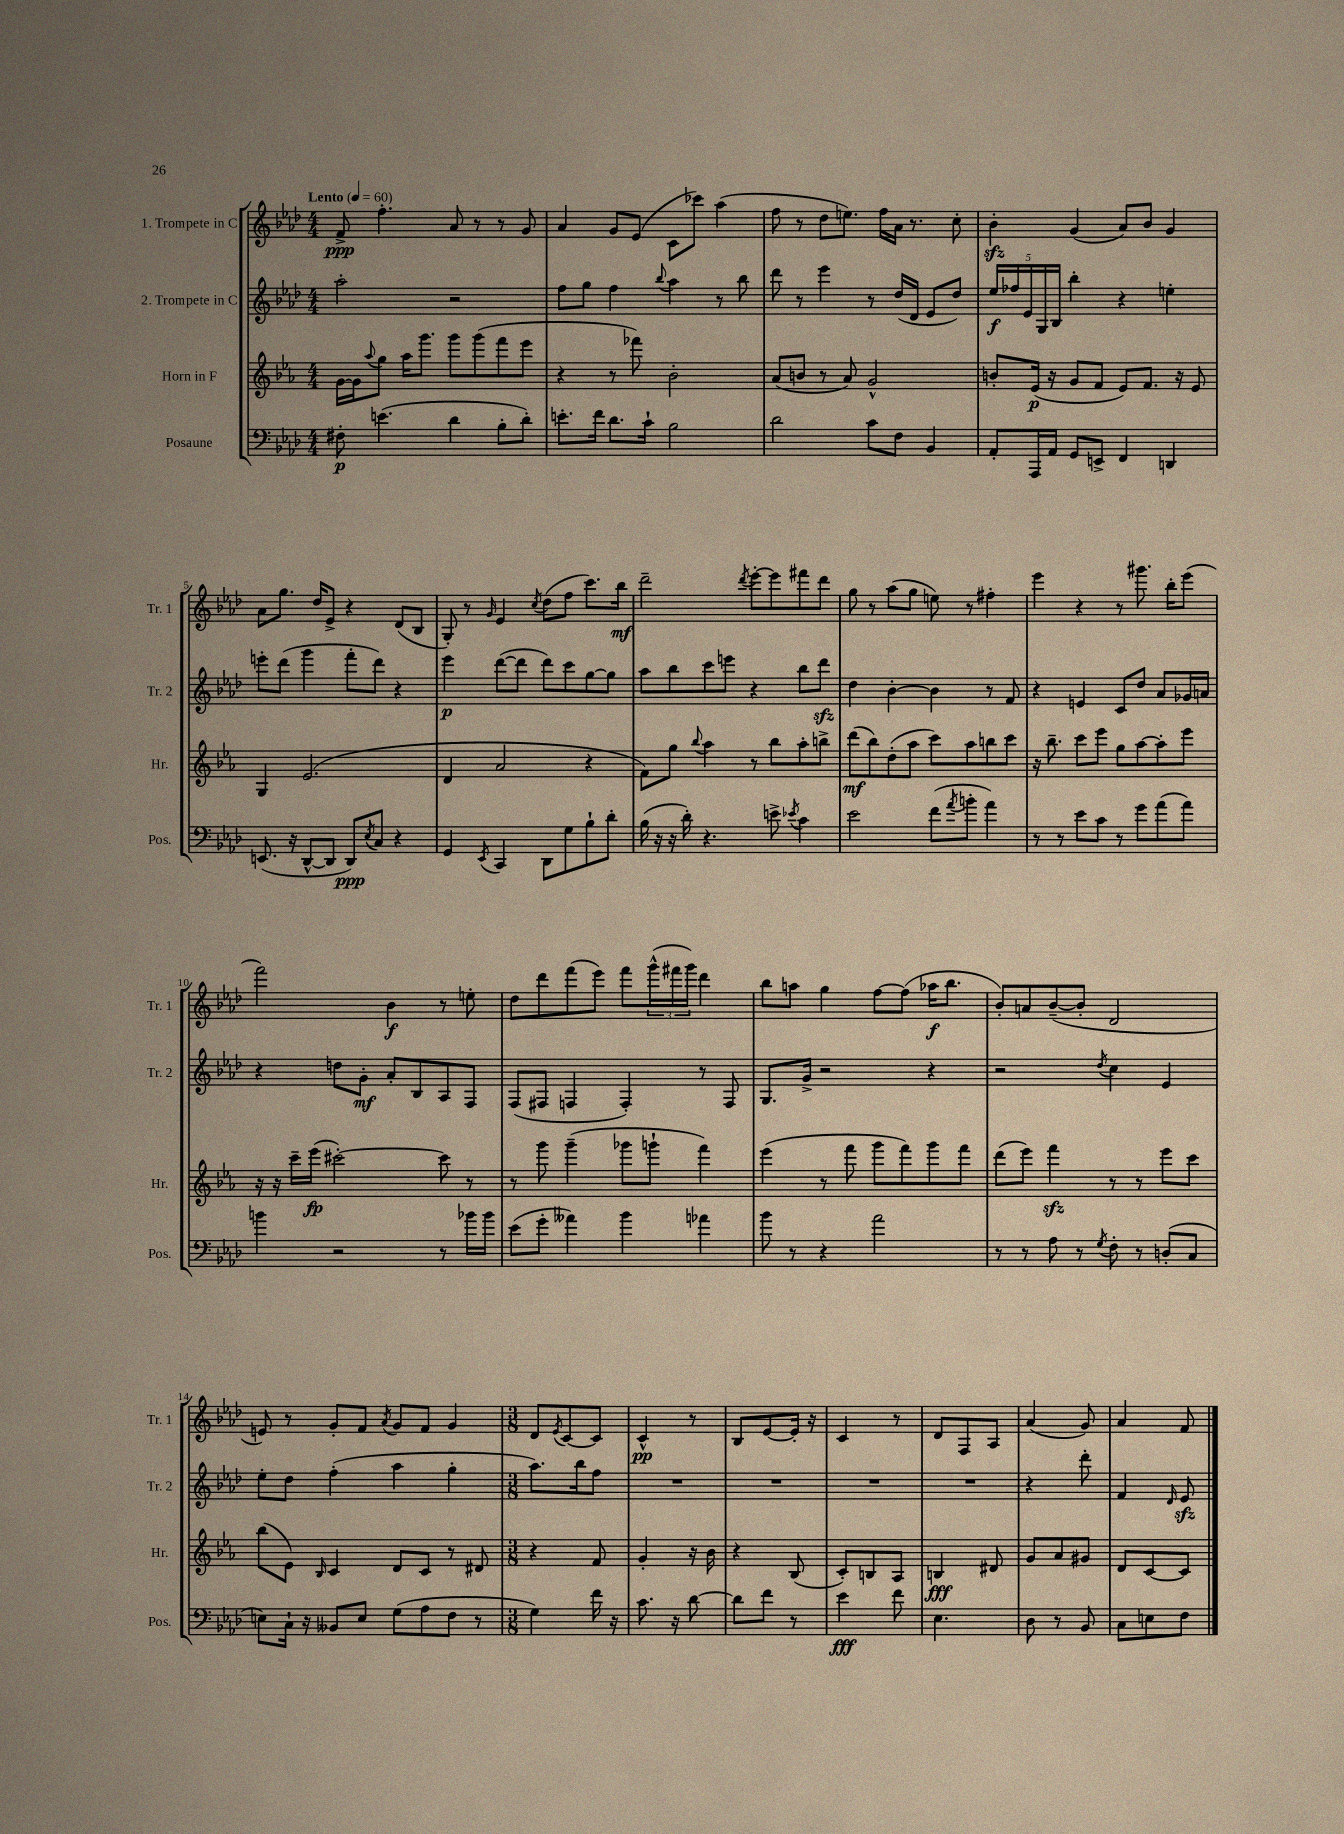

**kern	**dynam	**kern	**dynam	**kern	**dynam	**kern	**dynam
*part4	*part4	*part3	*part3	*part2	*part2	*part1	*part1
*staff4	*staff4	*staff3	*staff3	*staff2	*staff2	*staff1	*staff1
*I"Posaune	*	*I"Horn in F	*	*I"2. Trompete in C	*	*I"1. Trompete in C	*
*I'Pos.	*	*I'Hr.	*	*I'Tr. 2	*	*I'Tr. 1	*
*clefF4	*	*clefG2	*	*clefG2	*	*clefG2	*
*k[b-e-a-d-]	*	*k[b-e-a-]	*	*k[b-e-a-d-]	*	*k[b-e-a-d-]	*
*M4/4	*	*M4/4	*	*M4/4	*	*M4/4	*
*MM60	*	*MM60	*	*MM60	*	*MM60	*
=1	=1	=1	=1	=1	=1	=1	=1
!	!	!	!	!	!	!LO:TX:a:B:t=Lento	!
8F#X'\	p	[16g\LL	.	2aa-'\	.	8f^/	ppp
.	.	16g\J]	.	.	.	.	.
.	.	8qqaa-/	.	.	.	.	.
(4.en\	.	8gg\J	.	.	.	4.ff'\	.
.	.	16aa-\KL	.	.	.	.	.
.	.	8.ggg\J	.	.	.	.	.
4d-\	.	8ggg\L	.	2r	.	8a-/	.
.	.	(8ggg\	.	.	.	8r	.
8B-'\L	.	8fff\	.	.	.	8r	.
8d-'\J)	.	8eee-\J	.	.	.	8g/	.
=2	=2	=2	=2	=2	=2	=2	=2
8.en'\L	.	4r	.	8ff\L	.	4a-/	.
.	.	.	.	8gg\J	.	.	.
16f\Jk	.	.	.	.	.	.	.
8.d-\L	.	8r	.	4ff\	.	8g/L	.
.	.	8fff-X\)	.	.	.	(8e-/J	.
16c`\Jk	.	.	.	.	.	.	.
.	.	.	.	8qqbb-/	.	.	.
2B-\	.	2b-'\	.	4aa-\	.	8c\L	.
.	.	.	.	.	.	8ccc-X\J)	.
.	.	.	.	8r	.	(4aa-\	.
.	.	.	.	8bb-\	.	.	.
=3	=3	=3	=3	=3	=3	=3	=3
2d-\	.	(8a-/L	.	8ddd-\	.	8ff\	.
.	.	8bn/J	.	8r	.	8r	.
.	.	8r	.	4eee-\	.	8dd-\L	.
.	.	8a-/)	.	.	.	8.een\J)	.
8c\L	.	2g^^/	.	8r	.	.	.
.	.	.	.	.	.	16ff\LL	.
8F\J	.	.	.	(16dd-/LL	.	16a-\JJ	.
.	.	.	.	16d-/JJ	.	8.r	.
4BB-/	.	.	.	8e-/L	.	.	.
.	.	.	.	8dd-/J)	.	8cc'\	.
=4	=4	=4	=4	=4	=4	=4	=4
8AA-'/L	.	8bn'/L	.	20ee-/LL	f	4b-zz'\	.
.	.	.	.	20ff-X/	.	.	.
.	.	.	.	20e-/	.	.	.
16AAA-/L	.	(16e-/Jk	p	.	.	.	.
.	.	.	.	20G/	.	.	.
16AA-/JJ	.	16r	.	.	.	.	.
.	.	.	.	20B-/JJ	.	.	.
8GG/L	.	8g/L	.	4bb-'\	.	(4g/	.
8EEn^/J	.	8f/J	.	.	.	.	.
4FF/	.	8e-/L)	.	4r	.	8a-/L)	.
.	.	8.f/J	.	.	.	8b-/J	.
4DDn/	.	.	.	4een'\	.	4g/	.
.	.	16r	.	.	.	.	.
.	.	8e-/	.	.	.	.	.
!!LO:LB:g=z
=5	=5	=5	=5	=5	=5	=5	=5
(8.EEn/	.	4G/	.	8eeen'\L	.	8a-\L	.
.	.	.	.	(8ddd-\J	.	8.gg\J	.
16r	.	.	.	.	.	.	.
[8DD-^^/L	.	(2.e-/	.	4ggg\	.	.	.
.	.	.	.	.	.	16dd-/KL	.
8DD-/J]	.	.	.	.	.	8e-^/J	.
8DD-/L)	ppp	.	.	8fff'\L	.	4r	.
8qE-/	.	.	.	.	.	.	.
8C/J	.	.	.	8ddd-\J)	.	.	.
4r	.	.	.	4r	.	(8d-/L	.
.	.	.	.	.	.	8B-/J	.
=6	=6	=6	=6	=6	=6	=6	=6
4GG/	.	4d/	.	4eee-\	p	8G'/)	.
.	.	.	.	.	.	8r	.
8qEE-/	.	.	.	.	.	16qqg/	.
4CC/	.	2a-/	.	([8ddd-\L	.	4e-/	.
.	.	.	.	8ddd-\J]	.	.	.
.	.	.	.	.	.	8qcc/	.
8DD-\L	.	.	.	8ddd-\L)	.	(8dd-\L	.
8G\	.	.	.	8ccc\	.	8ff\J	.
8B-`\	.	4r	.	[8gg\	.	8.ccc\L)	.
8d-'\J	.	.	.	8gg\J]	.	.	.
.	.	.	.	.	.	16bb-\Jk	mf
=7	=7	=7	=7	=7	=7	=7	=7
(16B-\	.	8f\L)	.	8aa-\L	.	2ddd-~\	.
16r	.	.	.	.	.	.	.
16r	.	8gg\J	.	8bb-\	.	.	.
16d-'\)	.	.	.	.	.	.	.
.	.	8qqbb-/	.	.	.	.	.
4.r	.	4aa-\	.	8ccc\	.	.	.
.	.	.	.	8eeen\J	.	.	.
.	.	.	.	.	.	8qddd-/	.
.	.	8r	.	4r	.	[8eee-'\L	.
8en^\	.	8bb-\L	.	.	.	8eee-\]	.
8qe-X/	.	.	.	.	.	.	.
4c\	.	8aa-'\	.	8bb-\L	.	8fff#X\	.
.	.	8bbn^\J	.	8ddd-zz\J	.	8ddd-\J	.
=8	=8	=8	=8	=8	=8	=8	=8
2e-\	.	(8ddd\L	mf	4dd-\	.	8gg\	.
.	.	8bb-\)	.	.	.	8r	.
.	.	(8dd'\	.	[4b-'\	.	(8aa-\L	.
.	.	8aa-\J	.	.	.	8gg\J	.
(8f\L	.	8ccc\L)	.	4b-\]	.	8een\)	.
8qa-/	.	.	.	.	.	.	.
8bn'\J	.	8aa-\	.	.	.	8r	.
4a-\)	.	8bbn\	.	8r	.	4ff#X'\	.
.	.	8ccc\J	.	8f/	.	.	.
=9	=9	=9	=9	=9	=9	=9	=9
8r	.	16r	.	4r	.	4eee-\	.
.	.	8.bb-~\	.	.	.	.	.
8r	.	.	.	.	.	.	.
8e-\L	.	8ccc\L	.	4en/	.	4r	.
8c\J	.	8eee-\J	.	.	.	.	.
8r	.	8gg\L	.	8c/L	.	8r	.
8g\L	.	[8aa-\	.	8dd-/J	.	8.ggg#X\	.
(8a-\	.	8aa-'\]	.	8a-/L	.	.	.
.	.	.	.	.	.	16bb-'\KL	.
8a-\J)	.	8eee-\J	.	16g-X/L	.	(8eee-\J	.
.	.	.	.	16an/JJ	.	.	.
!!LO:LB:g=z
=10	=10	=10	=10	=10	=10	=10	=10
4bn\	.	16r	.	4r	.	2fff\)	.
.	.	16r	.	.	.	.	.
.	.	16ccc~\LL	.	.	.	.	.
.	.	(16eee-\JJ	fp	.	.	.	.
2r	.	[2ccc#X'\)	.	8ddn\L	.	.	.
.	.	.	.	8g'\J	mf	.	.
.	.	.	.	8a-'/L	.	4b-\	f
.	.	.	.	8B-/	.	.	.
8r	.	8ccc#\]	.	8A-/	.	8r	.
16b-X\LL	.	8r	.	8F/J	.	8een'\	.
16b-\JJ	.	.	.	.	.	.	.
=11	=11	=11	=11	=11	=11	=11	=11
(8e-\L	.	8r	.	(8F/L	.	8dd-\L	.
8g'\J	.	8ggg\	.	8F#X/J	.	8ddd-\	.
4a--X\)	.	(4ggg~\	.	4Fn/	.	(8fff\	.
.	.	.	.	.	.	8eee-\J)	.
4b-\	.	8ggg-X\L	.	4F'/)	.	8fff\L	.
.	.	8gggn`\J	.	.	.	(24ggg^^\L	.
.	.	.	.	.	.	24fff#X\	.
.	.	.	.	.	.	24ggg\JJ)	.
4a-X\	.	4fff\)	.	8r	.	4ddd-\	.
.	.	.	.	8F/	.	.	.
=12	=12	=12	=12	=12	=12	=12	=12
8b-\	.	(4eee-\	.	8.G/L	.	8bb-\L	.
8r	.	.	.	.	.	8aan\J	.
.	.	.	.	16g^/Jk	.	.	.
4r	.	8r	.	2r	.	4gg\	.
.	.	8fff\	.	.	.	.	.
2a-\	.	8ggg\L	.	.	.	[8ff\L	.
.	.	8fff\)	.	.	.	(8ff\J]	.
.	.	8ggg\	.	4r	.	16aa-X\KL	f
.	.	.	.	.	.	8.bb-\J	.
.	.	8fff\J	.	.	.	.	.
=13	=13	=13	=13	=13	=13	=13	=13
8r	.	(8ddd\L	.	2r	.	8b-'/L)	.
8r	.	8eee-\J)	.	.	.	8an/	.
8A-\	.	4fffzz\	.	.	.	([8b-~/	.
8r	.	.	.	.	.	8b-'/J]	.
8qG/	.	.	.	8qdd-/	.	.	.
8F'\	.	8r	.	4cc\	.	2d-/	.
8r	.	8r	.	.	.	.	.
(8Dn'/L	.	8eee-\L	.	4e-/	.	.	.
8C/J	.	8ccc\J	.	.	.	.	.
!!LO:LB:g=z
=14	=14	=14	=14	=14	=14	=14	=14
8En\L)	.	(8bb-\L	.	8ee-'\L	.	8en/)	.
16C`\Jk	.	8e-\J)	.	8dd-\J	.	8r	.
16r	.	.	.	.	.	.	.
.	.	16qqB-/	.	.	.	.	.
8BB--X/L	.	4c/	.	(4ff'\	.	8g'/L	.
8E/J	.	.	.	.	.	8f/J	.
.	.	.	.	.	.	8qa-/	.
(8G\L	.	8d/L	.	4aa-\	.	8g/L	.
8A-\	.	8c/J	.	.	.	8f/J	.
8F\J	.	8r	.	4gg'\	.	4g/	.
8r	.	8d#X/	.	.	.	.	.
=15	=15	=15	=15	=15	=15	=15	=15
*M3/8	*	*M3/8	*	*M3/8	*	*M3/8	*
4G\)	.	4r	.	8.aa-\L)	.	8d-/L	.
.	.	.	.	.	.	8qe-/	.
.	.	.	.	.	.	[8c/	.
.	.	.	.	16bb-\k	.	.	.
16f\	.	8f/	.	8ff\J	.	8c/J]	.
16r	.	.	.	.	.	.	.
=16	=16	=16	=16	=16	=16	=16	=16
8.c\	.	4g'/	.	4.r	.	4c^^/	pp
16r	.	.	.	.	.	.	.
[8d-\	.	16r	.	.	.	8r	.
.	.	16b-\	.	.	.	.	.
=17	=17	=17	=17	=17	=17	=17	=17
8d-\L]	.	4r	.	4.r	.	8B-/L	.
8f\J	.	.	.	.	.	[8e-/	.
8r	.	(8B-/	.	.	.	16e-'/Jk]	.
.	.	.	.	.	.	16r	.
=18	=18	=18	=18	=18	=18	=18	=18
4e-\	fff	8c'/L)	.	4.r	.	4c/	.
.	.	8Bn/	.	.	.	.	.
8f\	.	8A-/J	.	.	.	8r	.
=19	=19	=19	=19	=19	=19	=19	=19
4.E-\	.	4Bn/	fff	4.r	.	8d-/L	.
.	.	.	.	.	.	8F/	.
.	.	8d#X/	.	.	.	8A-/J	.
=20	=20	=20	=20	=20	=20	=20	=20
8D-\	.	8g/L	.	4r	.	(4a-/	.
8r	.	8a-/	.	.	.	.	.
8BB-/	.	8g#X/J	.	8ddd-'\	.	8g/)	.
=21	=21	=21	=21	=21	=21	=21	=21
8C\L	.	8d/L	.	4f/	.	4a-/	.
8En\	.	[8c/	.	.	.	.	.
.	.	.	.	16qqd-/	.	.	.
8F\J	.	8c/J]	.	8e-zz/	.	8f/	.
==	==	==	==	==	==	==	==
*-	*-	*-	*-	*-	*-	*-	*-
